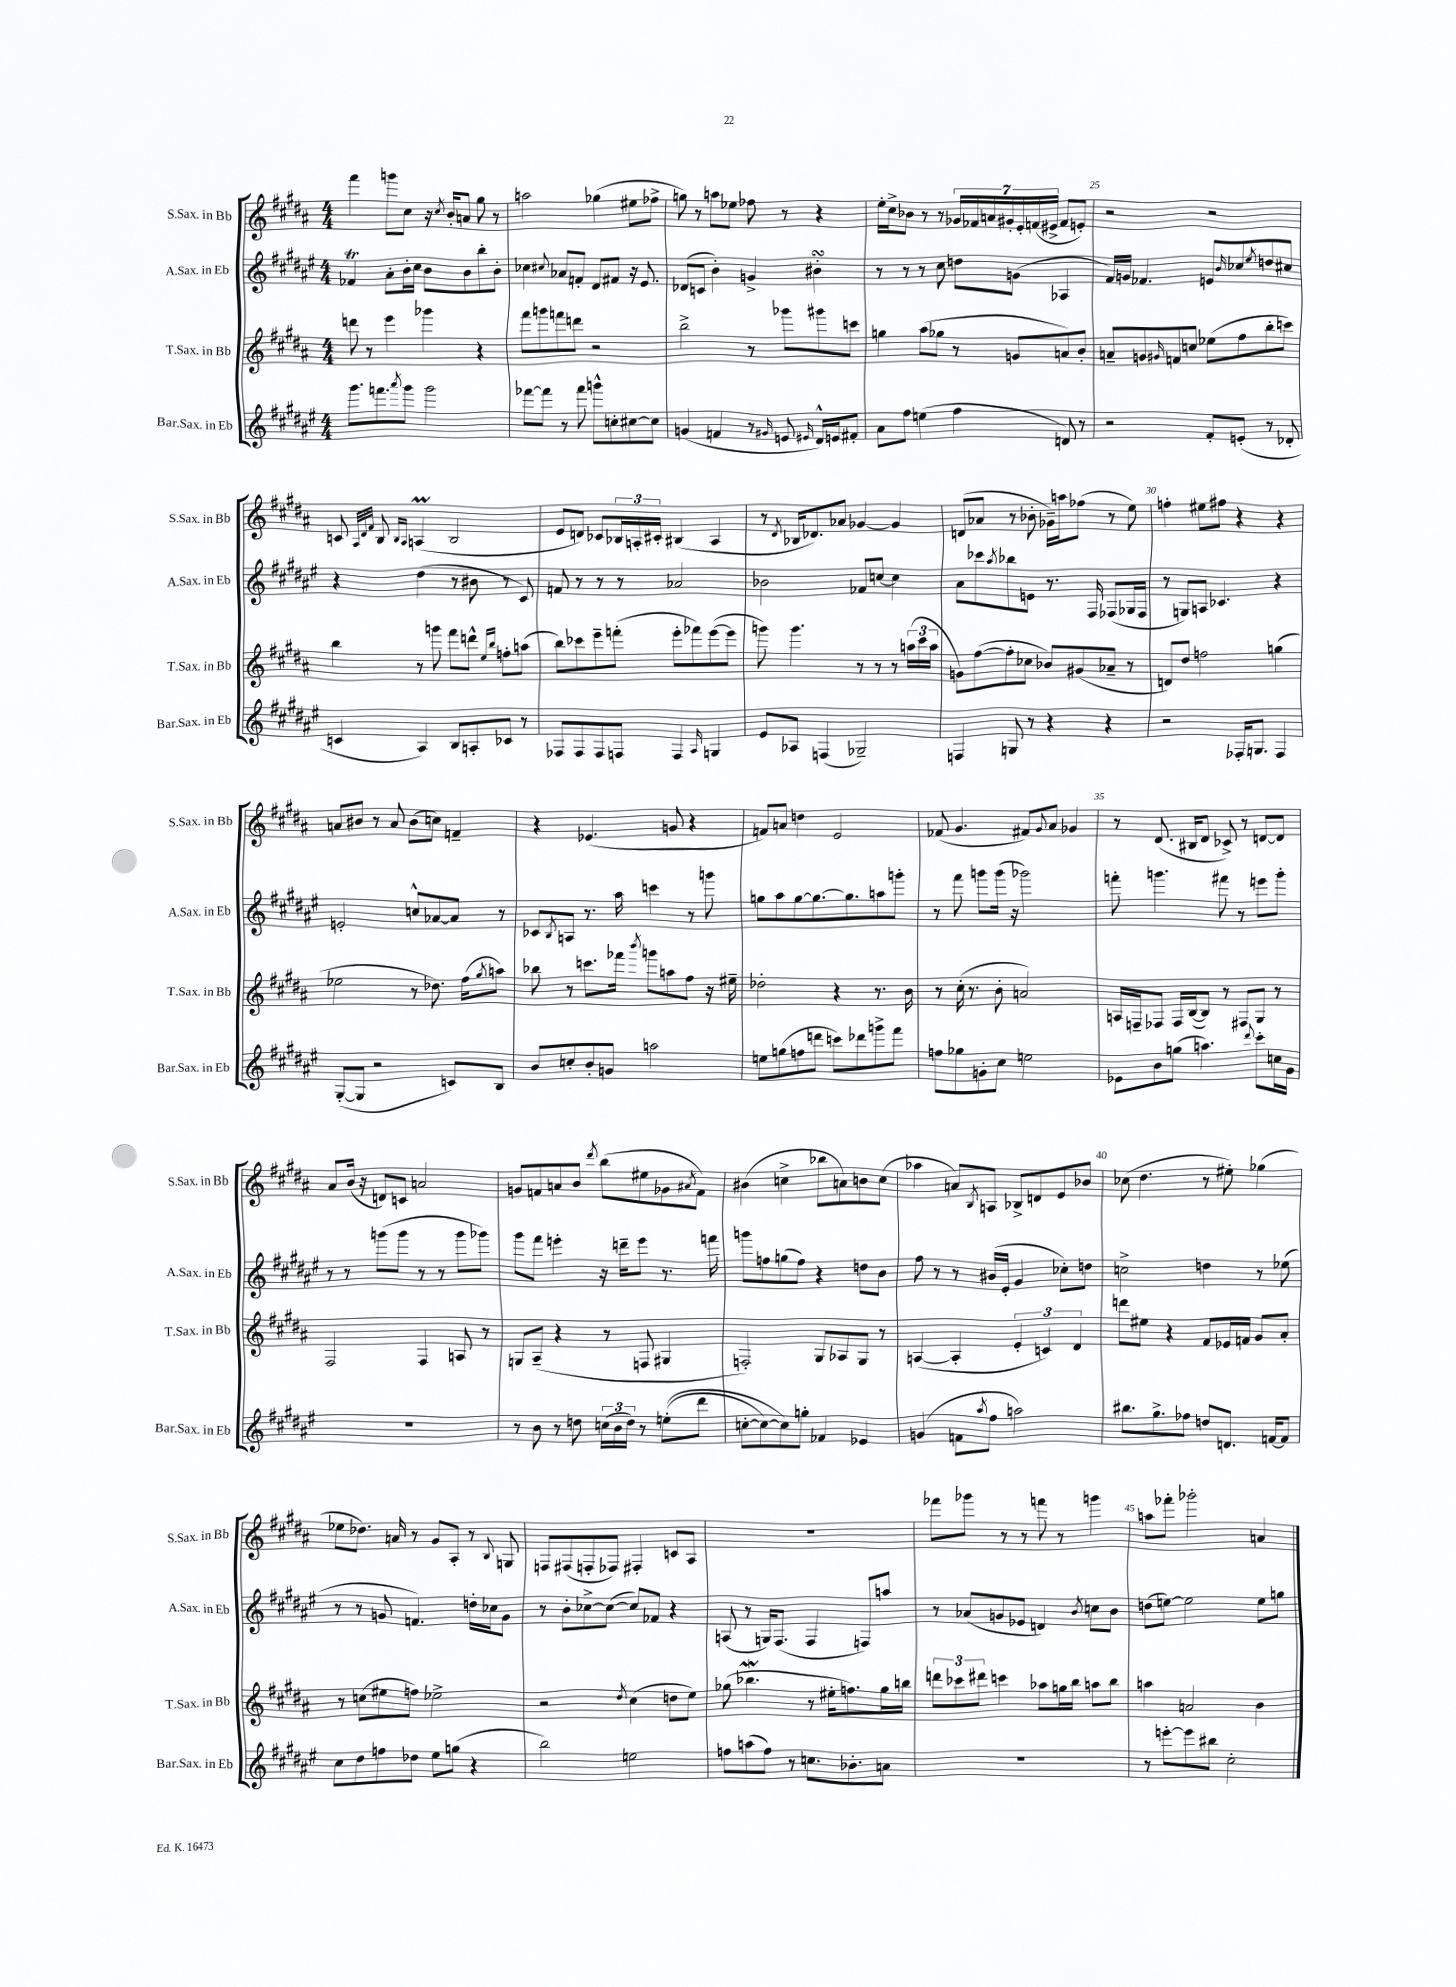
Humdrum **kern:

**kern	**kern	**kern	**kern
*staff4	*staff3	*staff2	*staff1
*clefG2	*clefG2	*clefG2	*clefG2
*k[f#c#g#d#a#e#]	*k[f#c#g#d#a#]	*k[f#c#g#d#a#e#]	*k[f#c#g#d#a#]
*M4/4	*M4/4	*M4/4	*M4/4
8.ggg#\L	8ddd\	4f-/	4fff#\
.	8r	.	.
8.fff\	.	.	.
.	4eee\	8a#'\L	8ggg\L
8qaaa#/	.	.	.
8ggg#\J	.	16b'\L	8cc#\J
.	.	16cc#\JJ	.
2ggg#\	4ggg-\	8b\L	16r
.	.	.	8qcc#/
.	.	.	16b'/LK
.	.	8b\	8a/J
.	4r	8bb'\	8gg#\
.	.	8b'\J	8r
=	=	=	=
[8fff-\L	8fff#\L	4cc-\	2aa\
8fff-\]J	8ggg\	.	.
.	.	8qqcc#/	.
8r	8fff\	8a-/L	.
8fff-\	8ddd\J	8f'/J	.
8ggg^^\L	2r	8d#/L	(4gg-\
8cc'\	.	8f#/J	.
[8cc#\	.	16r	8ee#\L
.	.	8.e#/	.
8cc#\]J	.	.	8ff-^\J
=	=	=	=
(4g/	2bb^\	(8d-/L	8gg\)
.	.	8c/J	8r
4f/	.	4b'\)	8aa\L
.	.	.	8ee-\J
8r	8r	4g^/	8ff-\
16qqg#/	.	.	.
8e/	8ggg-\L	.	8r
16qqe#/	.	.	.
16d#^^/LL)	8ggg#\	4b#'\	4r
16e/J	.	.	.
8f#'/J	8ccc\J	.	.
=	=	=	=
8a#\L	4gg\	8r	16ee'\LL
.	.	.	16cc#^\J
8ff#\J	.	8r	8b-\J
(4ee\	(8aa#\L	8r	8r
.	8gg-\J	8cc#\	8r
4ff#\	8r	8dd\L	28g-/LL
.	.	.	28f-/
.	.	.	28a/
.	.	.	28g#'/
.	8g/L	(8g\J	.
.	.	.	28e'/
.	.	.	(28f/
.	.	.	28e#^/JJ
8d/)	8a/)	4A-/	8f/L
8r	8b'/J	.	8e'/J)
=	=	=	=
2r	8a~/L	16f#/LL)	2r
.	.	16g/JJ	.
.	8g/	4.f-/	.
.	16qqg#/	.	.
.	8f/	.	.
.	8cc/J	.	.
8f#'/L	(8ee-\L	8e/L	2r
.	.	16qqb/	.
(8e'/J	8ff#\	8cc-/	.
.	.	8qee#/	.
8r	8bb'\	8dd/	.
8d-'/	8ccc\J)	8cc#/J	.
=	=	=	=
4c/	4bb\	4r	8c/
.	.	.	32qqA#/LLL
.	.	.	32qqd#/
.	.	.	32qqf#/JJJ
.	.	.	8B/
.	.	.	16qqB/LL
.	.	.	16qqA#/JJ
4A#/)	8r	(4dd#\	(4A/
.	8ggg\	.	.
8B/L	8fff#\L	8r	2B/
8A'/	8ddd^^\J	8b#\	.
.	16qqee/LL	.	.
.	16qqbb/JJ	.	.
8c-/J	8ff'\L	8r	.
8r	(8aa\J	8c#/)	.
=	=	=	=
8F-/L	8bb\L)	8f/	8e/L
8F-/	8ccc-\	8r	8d/J)
8F-/	8eee~\	8r	8c-/L
8F/J	(8fff'\J	8r	24B-/L
.	.	.	24A'/
.	.	.	24c#'/JJ
4F/	8eee'\L	2a-/	(4B#/
.	8fff-\)	.	.
16qqA#/	.	.	.
4G/	([8eee\	.	4A/
.	8eee\]J	.	.
=	=	=	=
8e#/L	8ggg\)	2b-\	8r
.	.	.	8qd#/
8A-/J	4.ggg\	.	16B-/LK
.	.	.	8.d-/)
(4F/	.	.	.
.	.	.	8a-/J
2G-~/)	8r	8f-/L	[4g-/
.	8r	[8cc/J	.
.	8r	4cc\]	4g-/]
.	(24aa\LL	.	.
.	24ccc#\	.	.
.	24aa\JJ	.	.
=	=	=	=
4F/	8g\L)	8a#\L	(8d/L
.	([8ff#\	8ccc-\	8a-/J
.	.	8qaa#/	.
8G/	8ff#'\]	8bb-\	8r
8r	8cc-\J	8e\J	8b-'\
4r	8b-/L)	8.r	16g-~\LL)
.	.	.	16aa\J
.	(8g#/	.	(8ff-\J
.	.	16F#/	.
4r	8a-~/J	(8F-/L	8r
.	8r	16G-/L	8ee\)
.	.	16F-/JJ	.
=	=	=	=
2r	8d/L)	8r	4ff'\
.	8dd#/J	8G/L)	.
.	2ff\	8A/J	8ee#\L
.	.	4.c-/	8ff#\J
16F-'/LK	.	.	4r
8.G/J	.	.	.
4F-/	(4gg\	4r	4r
=	=	=	=
([8G#'/L	2ee-\	2e'/	8a/L
8G#/]J	.	.	8b#/J
2r	.	.	8r
.	.	.	8a/
.	8r	8cc^^/L	(8b#\L
.	8.dd-\)	[8a-/	8cc\J)
8c/L)	.	8a-/]J	4f~/
.	(16ff#\LK	.	.
.	8qgg#/	.	.
8B/J	8aa\J)	8r	.
=	=	=	=
8b/L	8bb-\	8c-/L	4r
.	.	8qB/	.
8cc'/	8r	8A/J	.
8b'/	8.ccc\L	8.r	(4.e-/
8g/J	.	.	.
.	16fff-\Jk	16aa#\	.
.	8qbbb/	.	.
2aa\	8ggg\L	4ccc\	.
.	8aa\	.	8g/
.	8ff#\J	8r	4r
.	16r	8ggg\	.
.	16ee#~\	.	.
=	=	=	=
8ee\L	2dd-'\	8gg\L	8f/L)
(8gg\	.	8aa#\	8a/J
8ff\	.	[8gg\	4dd\
8ddd\J	.	8.gg\_	.
8ccc\L)	4r	.	2e/
.	.	8.gg\]	.
8ddd-\	.	.	.
8ggg^\	8.r	8aa\	.
8fff#\J	.	8ggg'\J	.
.	16b\	.	.
=	=	=	=
8ff\L	8r	8r	(8f-/
8gg-\	(16cc#'\	8fff#\	4.g#/
.	8.r	.	.
8g'\	.	8ggg\L	.
8cc#\J	8b'\	(16ggg\Jk	.
.	.	16r	.
2ee\	2a/)	2ggg-\)	8f#/L)
.	.	.	8qqg#/
.	.	.	8a#/J
.	.	.	4g-/
=	=	=	=
8e-\L	16A/LL	8fff'\	8r
.	16F~/J	.	.
8b\	8F-/J	4.ggg\	(8.d#/
(8gg\J	16F-/LL	.	.
.	([16B/J	.	16B#/LK
4.aa\)	8B/]J)	.	8d#/J
.	8r	8fff#\	8c-^/)
.	8F#/L	8r	8r
8qqddd#/	.	.	.
8ccc#'\L	8G#/J	8eee\L	[8d/L
16cc\L	8r	8ggg'\J	8d/]J
16g#\JJ	.	.	.
=	=	=	=
1r	2F#/	8r	8a#/L
.	.	8r	(16b/Jk
.	.	.	16r
.	.	(8ggg\L	8d/L)
.	.	8ggg\J	8c/J
.	4F#/	8r	2a/
.	.	8r	.
.	8A/	8ggg\L	.
.	8r	8ggg-\J)	.
=	=	=	=
8r	8G/L	8ggg#\L	8g/L
8b\	(8A#~/J	8fff#\J	8f/
8r	4r	4eee'\	8a/
8dd\	.	.	8b/J
.	.	.	8qddd#/
(24cc\LL	8r	16r	(8bb\L
24b\	.	.	.
.	.	16ddd~\LK	.
24dd\JJ)	.	.	.
8r	8F/	8eee\J	8ee#\
&((8ee'\L	4G#/	8.r	8g-\
.	.	.	8qa#/
8ddd#\J	.	.	8f\J)
.	.	16fff\	.
=	=	=	=
[8cc'\L	2F'/)	8ggg\L	(4b#\
8cc\_)	.	8ff\	.
8cc\]&)	.	(8gg\	4cc^\
8gg'\J	.	8ff\J)	.
4f-/	8G#/L	4r	8bb-\L
.	8A-/	.	8a\)
4e-/	8G#/J	8dd\L	8b\
.	8r	8b\J	(8cc\J
=	=	=	=
(4g/	([4A/	8ff#\	4aa-\
.	.	8r	.
8f\L	4A'/]	8r	8a/L)
8qaa#/	.	.	8qB/
8ff#\J	.	(16b#/LL	8A/J
.	.	16e#'/JJ	.
2aa\)	6e'/	4g#/	8B-^/L
.	.	.	8d/
.	6c/)	.	.
.	.	8cc-'\L)	8e/
.	6d#/	.	.
.	.	8dd\J	8b-/J
=	=	=	=
8.bb#\L	8ddd\L	2cc^\	(8cc-\
.	8ee#\J	.	4.dd#\
8.gg#^\	.	.	.
.	4r	.	.
8ff-\J	.	.	.
8dd/L	8f#/L	4dd\	8r
8.d/J	16e-/L	.	8ee#'\)
.	16f/JJ	.	.
.	8g#/L	8r	(4gg-\
[16f/LK	.	.	.
8f/]J	8a#'/J	(8ee-\	.
=	=	=	=
8cc#\L	8r	8r	8ee-\L
8dd#\	(8cc\L	8r	8.dd-\J)
8ff\	8ee#\	8g/	.
.	.	.	16a/
8dd-\J	8ff\J)	4.f/)	8r
8ee#\L	2ee-^\	.	8g#/L
(8gg\J	.	.	8A#'/J
4r	.	16dd'\LL	8r
.	.	16cc-\J	.
.	.	.	8qqB/
.	.	8g\J	8G/
=	=	=	=
2bb\)	2r	8r	8F/L
.	.	8b'\L	(8F#/
.	.	[8cc-^\	8F'/
.	.	(8cc-\_J	8F-/J)
.	8qdd#/	.	.
2ee\	(4cc#\	8cc-/]L)	4F#'/
.	.	8f-/J	.
.	8dd\L	4r	8c/L
.	8ee\J)	.	8A#/J
=	=	=	=
8ff\L	(8gg-\	(8A/	1r
(8aa\	4.bb-\	8r	.
8ff\J)	.	16G/LK)	.
.	.	(8.F#/J	.
8r	.	.	.
8.cc\L	8r	4F#/	.
.	16ee#'\LK	.	.
8.b-'\	8.ff\)	.	.
.	.	8F/L)	.
8a\J	16gg-\L	8aa/J	.
.	16bb\JJ	.	.
=	=	=	=
1r	12ddd\L	8r	8fff-\L
.	12ccc-\	.	.
.	.	(8a-/L	8ggg-\J
.	12ddd#\J	.	.
.	4ccc\	8g/	8r
.	.	8e-/J	8r
.	8aa-\L	4d/)	8fff\
.	16gg\L	.	8r
.	16bb\JJ	.	.
.	.	8qb/	.
.	8aa\L	8cc\L	4ggg\
.	8bb\J	8b\J	.
=	=	=	=
8r	4aa\	(8dd\L	8aa\L
[8eee'\L	.	[8ee\J)	8fff-'\J
8eee\]	2a/	2ee\]	2ggg-'\
8bb#\J	.	.	.
2cc#'\	.	.	.
.	4b\	8ee\L	4a/
.	.	8gg\J	.
==	==	==	==
*-	*-	*-	*-
